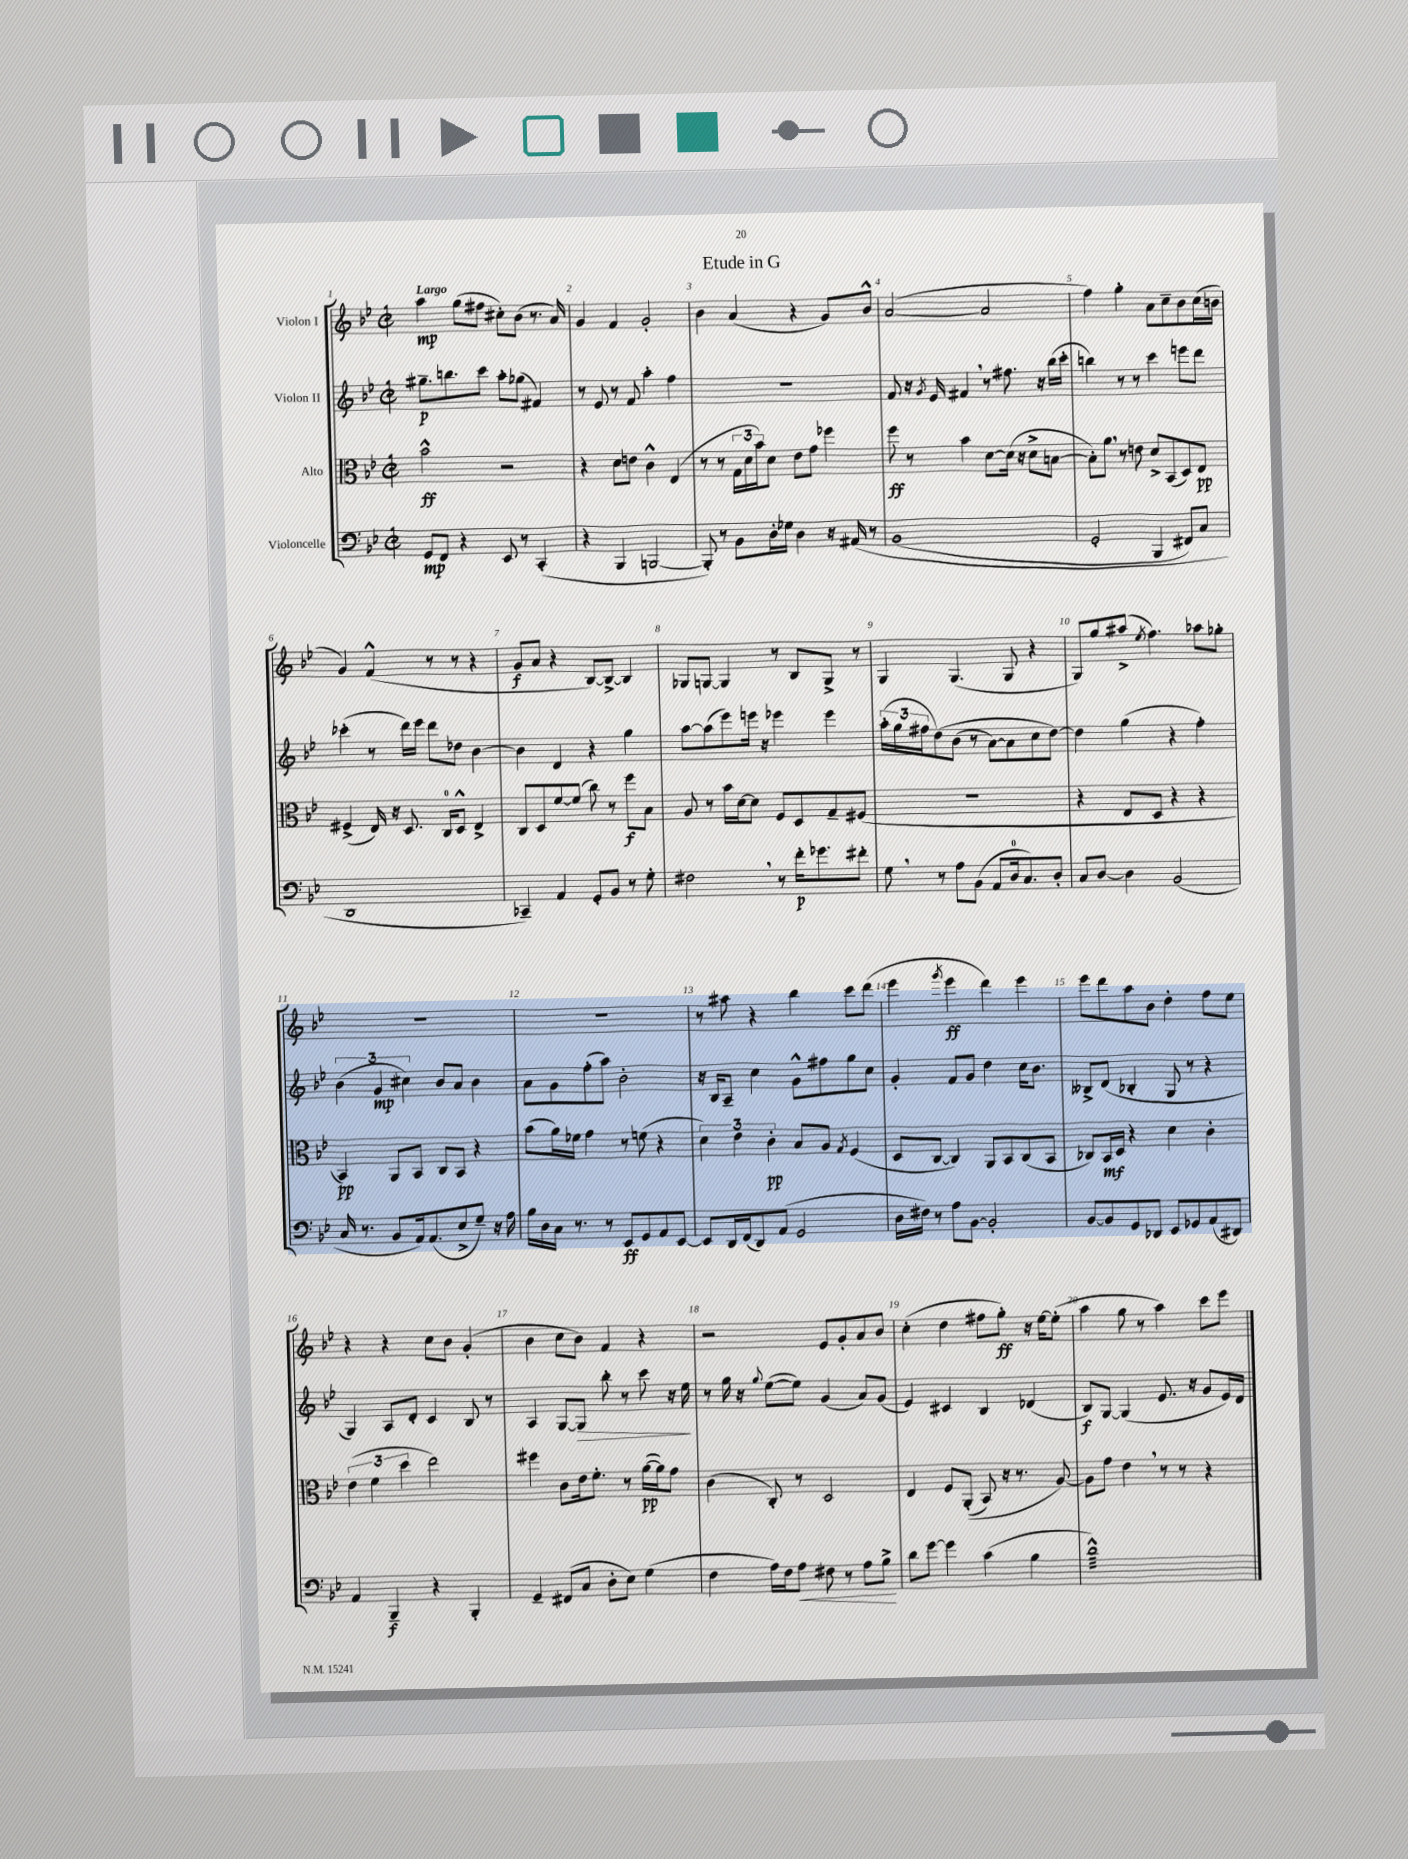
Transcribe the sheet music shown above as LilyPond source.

\header { title = "Etude in G" }
<<
\new StaffGroup <<
\new Staff = "s0" \with { instrumentName = "Violon I" } {
    \clef treble \key bes \major \defaultTimeSignature \time 2/2 \tempo "Largo"
    a''4\mp g''8( fis''8 cis''8-.) bes'8( r8. a'16) |
    g'4 f'4 g'2-. |
    bes'4 a'4( r4 g'8) bes'8-^ |
    a'2~( a'2 |
    f''4) g''4-. a'8 c''8-- bes'8 c''16( b'16 |
    g'4) f'4-^( r8 r8 r4 |
    g'8\f a'8 r4 bes8~) bes8~-> bes4 |
    ges8 g8~ g4 r8 bes8 g8-> r8 |
    g4 g4.( g8 r4 |
    g8) g''8 ais''8->( \acciaccatura { ees''8 } f''4.) aes''8 ges''8-. |
    R1 |
    r1 |
    r8 ais''8 r4 bes''4 c'''8 d'''8( |
    ees'''4 \acciaccatura { g'''8 } ees'''4\ff d'''4) ees'''4 |
    ees'''8 d'''8 a''8 bes'8 d''4-. f''8 ees''8 |
    r4 r4 c''8 bes'8 g'4-.( |
    bes'4 c''8 bes'8) f'4 r4 |
    r2 ees'8 g'8-. a'8 bes'8 |
    c''4-.( d''4 fis''8 g''8-.\ff) r16 ees''16~ ees''8-.( |
    a''4 g''8 r8 a''4) c'''8 ees'''8 \bar "|." |
}
\new Staff = "s1" \with { instrumentName = "Violon II" } {
    \clef treble \key bes \major \defaultTimeSignature \time 2/2
    gis''8.--\p b''8. c'''8 a''8-. ges''8( fis'4) |
    r8 ees'8 r8 f'8 a''4-. f''4 |
    R1 |
    f'8 r16 \acciaccatura { g'8 } ees'16 fis'4 \breathe r8 fis''8. r16 bes''16( c'''16-. |
    b''4) r8 r8 c'''4 e'''8 d'''8 |
    ces'''4-.( r8 d'''16) ees'''16 d'''8 des''8 bes'4~ |
    bes'4 d'4 r4 g''4 |
    a''8~ a''8( ees'''8) e'''16 r16 ees'''4 ees'''4 |
    \tuplet 3/2 { a''16-.( g''16 fis''16 } d''8)\( bes'8( r8 a'8~) a'8 c''8 d''8~\) |
    d''4 g''4( r4 f''4-.) |
    \tuplet 3/2 { bes'4( g'4\mp cis''4) } bes'8 a'8 bes'4 |
    a'8 g'8 f''8-.( a''8) bes'2-. |
    r16 bes16 a8-- c''4 g'8-^ fis''8 g''8 c''8 |
    g'4-. f'8 g'8 d''4 c''16 bes'8. |
    beses8-> d'8( bes4-. g8 r8 r4 |
    g4) a8 d'8-. c'4 bes8 r8 |
    a4 g8~ g8\> bes''8-. r8 c'''8 r16 ees''16\! |
    r8 g''16 r16 \appoggiatura { g''8 } ees''8~( ees''8) g'4( a'8) g'8( |
    ees'4) cis'4 bes4 des'4( |
    bes8\f) g8~ g4( ees'8. r16 g'8 ees'16) d'16 \bar "|." |
}
\new Staff = "s2" \with { instrumentName = "Alto" } {
    \clef alto \key bes \major \defaultTimeSignature \time 2/2
    bes'2-^\ff r2 |
    r4 d'8 e'8 c'4-^ ees4( |
    r8 r8 \tuplet 3/2 { g16 d'16 bes'16) } d'8 ees'8 g'8 fes''4 |
    f''8\ff r8 bes'4 d'8~ d'16( r16 d'8-> b8~ |
    b8-.) a'8 \breathe r8 e'8 d'8-> bes,8( d8) ees8\pp |
    fis4->( ees16) r16 d8. c16-0 d8-^ ees4-> |
    c8 d8 f'8~ f'8( c''8) r8 f''8\f bes8 |
    a8 r8 bes'16 d'16~ d'8 f8 d8 g8-- fis8( |
    r1 |
    r4 ees8 d8 r4 r4 |
    bes,4\pp) a,8 bes,8 c8 bes,8 r4 |
    bes'8( a'16) fes'16 g'4 r8 f'8( r4 |
    \tuplet 3/2 { d'4) ees'4 c'4-.\pp } bes8 a8 \acciaccatura { g8 } f4( |
    d8 c8~ c4) a,8 bes,8 c8( bes,8 |
    ces8) bes,16\mf d16 r4 d'4 c'4-. |
    \tuplet 3/2 { ees'4( f'4 d''4 } ees''2) |
    fis''4 c'8 ees'16 f'8.-. r8 a'16~\pp( a'16) g'8 |
    c'4( c8-.) r8 d2 |
    ees4 f8 a,8-.(\( bes,8) r16 r8. a8~\) |
    a8 g'8 ees'4 \breathe r8 r8 r4 \bar "|." |
}
\new Staff = "s3" \with { instrumentName = "Violoncelle" } {
    \clef bass \key bes \major \defaultTimeSignature \time 2/2
    g,8\mp f,8 r4 ees,8 r8 c,4-.( |
    r4 bes,,4 b,,2~ |
    b,,8-.) r8 bes,8 d16-. ges16 d4 r16 ais,16\( r8 |
    bes,1( |
    g,2-. bes,,4 fis,8) c8 |
    d,1 |
    ces,4--\) a,4 g,8-. bes,8 r8 g8-. |
    fis2 \breathe r8 f'16-.\p ges'8. fis'8-. |
    g8 \breathe r8 a8 bes,8( a,8 d16-0 c8.) d8-. |
    c8 d8~ d4 bes,2( |
    c16 r8. bes,8 a,16) a,8.( ees8-> g8--) r16 a16 |
    bes16 d16 c16 r8. r8 ees,8\ff g,8 a,8 ees,8~ |
    ees,8 d,16 f,16( d,8) a,8( g,2 |
    d16 fis16) r8 a8 bes,8~ bes,2-. |
    bes,8~ bes,8 g,8 des,8 ees,8 ges,8 a,8( dis,8) |
    a,4 bes,,4--\f r4 bes,,4-. |
    g,4-- fis,8( c8 d8-. ees8) g4( |
    f4 a16) f16 a8\< fis8 r8 a8 bes8->\! |
    d'8 g'8~ g'4 c'4( bes4 |
    d'1:32-^) \bar "|." |
}
>>
>>
\layout { \context { \Score \override BarNumber.break-visibility = ##(#f #t #t) barNumberVisibility = #all-bar-numbers-visible } }
